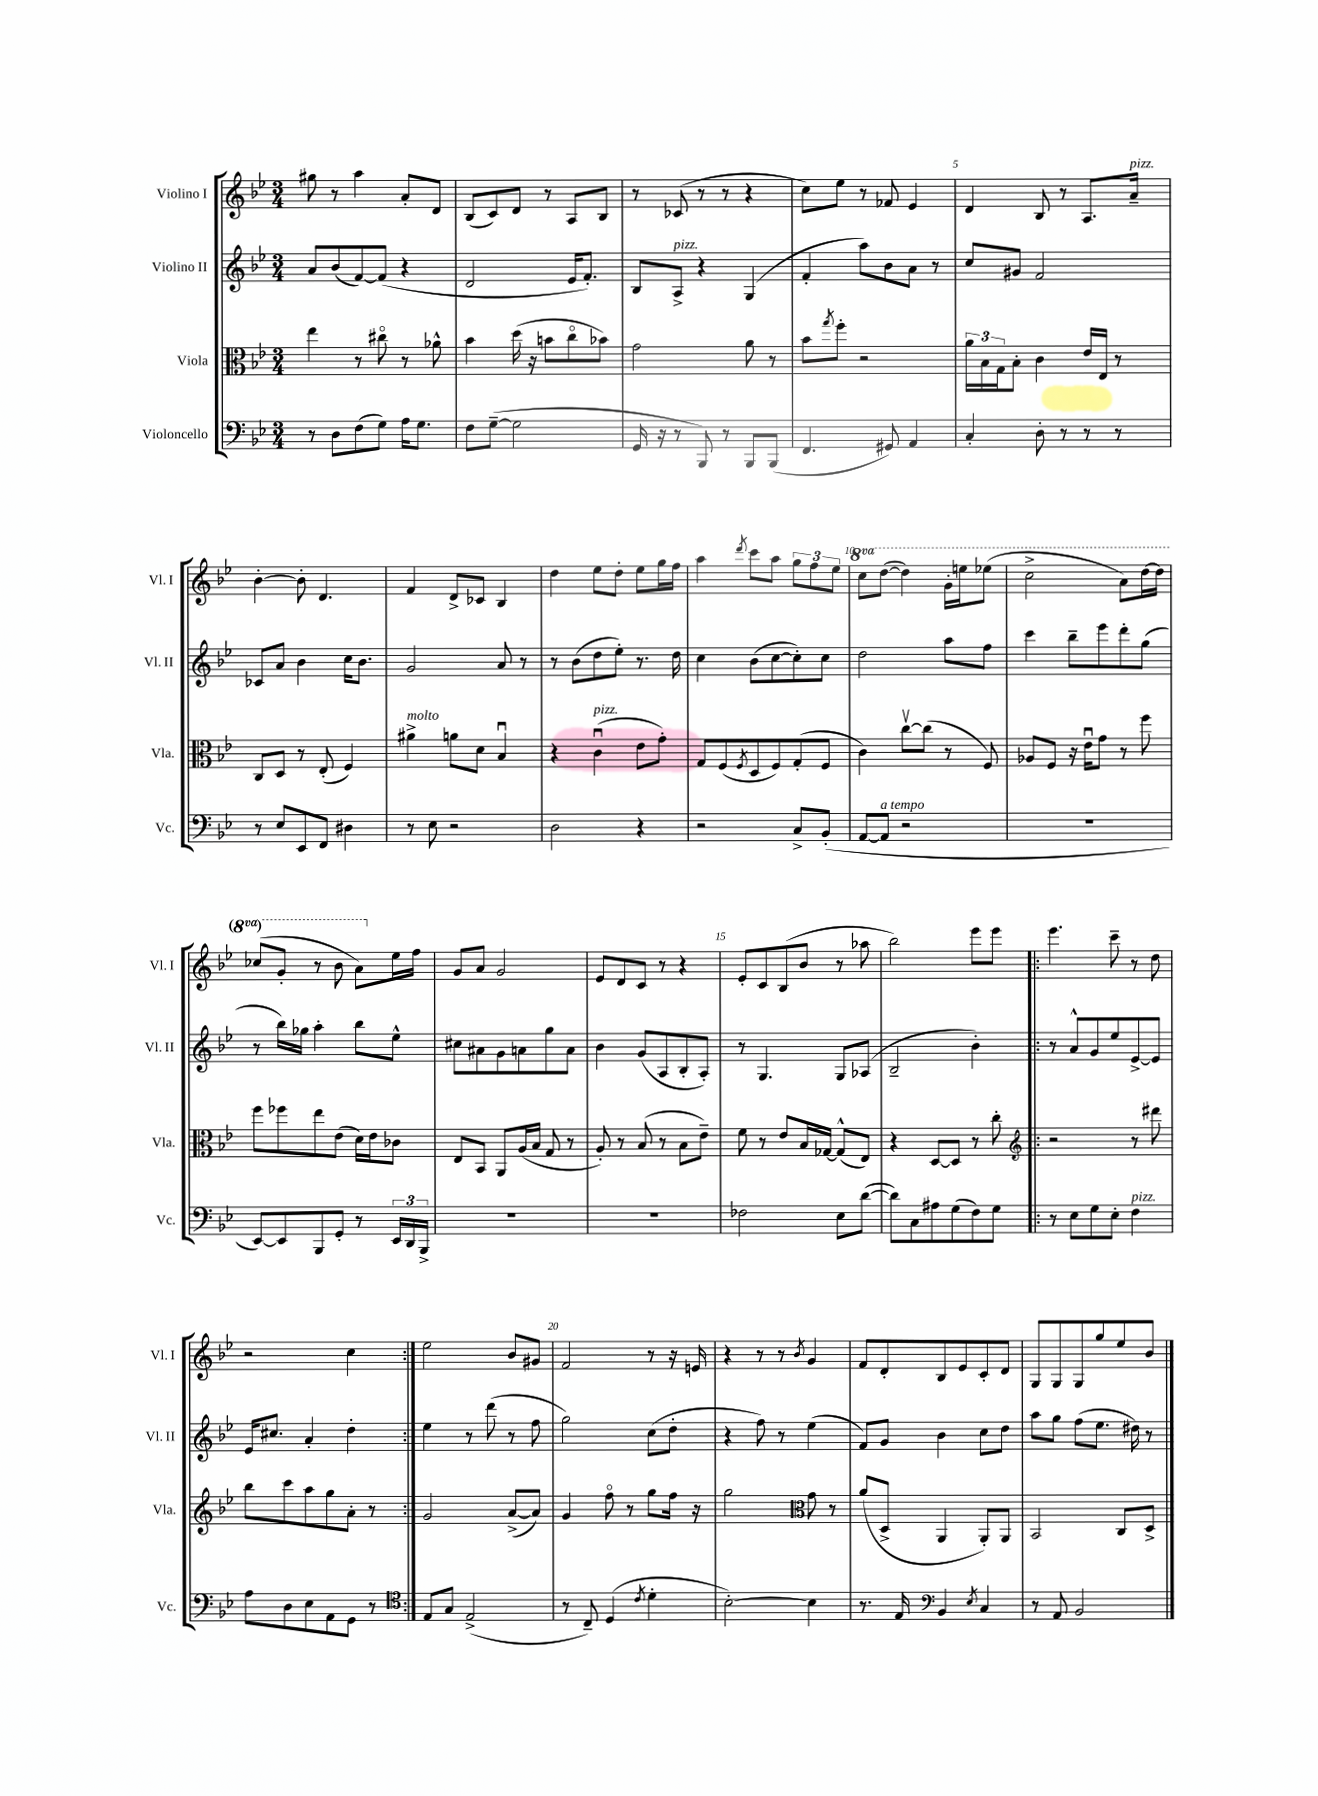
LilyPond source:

<<
\new StaffGroup <<
\new Staff = "s0" \with { instrumentName = "Violino I" shortInstrumentName = "Vl. I" } {
    \clef treble \key bes \major \numericTimeSignature \time 3/4 \set Staff.ottavationMarkups = #ottavation-simple-ordinals
    gis''8 r8 a''4 a'8-. d'8 |
    bes8( c'8) d'8 r8 a8 bes8 |
    r8 ces'8( r8 r8 r4 |
    c''8) ees''8 r8 fes'8 ees'4 |
    d'4 bes8 r8 a8. a'16--^\markup { \italic "pizz." } |
    bes'4~-. bes'8-. d'4. |
    f'4 d'8-> ces'8 bes4 |
    d''4 ees''8 d''8-. ees''8 g''16 f''16 |
    a''4 \acciaccatura { d'''8 } c'''8 a''8 \tuplet 3/2 { g''8 f''8 ees''8 } |
    \ottava #1 c'''8 d'''8~( d'''4) g''16-. e'''16 ees'''8( |
    c'''2-> a''8) d'''16~ d'''16 |
    ces'''8( g''8-. r8 bes''8 a''8) \ottava #0 ees''16 f''16 |
    g'8 a'8 g'2 |
    ees'8 d'8 c'8 r8 r4 |
    ees'8-. c'8 bes8( bes'8 r8 aes''8 |
    bes''2) ees'''8 ees'''8 |
    \repeat volta 2 { ees'''4. c'''8-- r8 d''8 |
    r2 c''4 | }
    ees''2 bes'8 gis'8 |
    f'2 r8 r16 e'16 |
    r4 r8 r8 \acciaccatura { bes'8 } g'4 |
    f'8 d'8-. bes8 ees'8 c'8-. d'8 |
    g8 g8 g8 g''8 ees''8 bes'8 \bar "|." |
}
\new Staff = "s1" \with { instrumentName = "Violino II" shortInstrumentName = "Vl. II" } {
    \clef treble \key bes \major \numericTimeSignature \time 3/4
    a'8 bes'8( f'8~) f'8( r4 |
    d'2 ees'16 f'8.-.) |
    bes8 a8->^\markup { \italic "pizz." } r4 g4( |
    f'4-. a''8) bes'8 a'8 r8 |
    c''8 gis'8 f'2 |
    ces'8 a'8 bes'4 c''16 bes'8. |
    g'2 a'8 r8 |
    r8 bes'8( d''8 ees''8-.) r8. d''16 |
    c''4 bes'8( c''8~ c''8-.) c''8 |
    d''2 a''8 f''8 |
    c'''4 bes''8-- ees'''8 d'''8-. g''8( |
    r8 bes''16) ges''16 a''4-. bes''8 ees''8-^ |
    cis''8 ais'8 g'8 a'8 g''8 a'8 |
    bes'4 g'8( a8 bes8-. a8-.) |
    r8 g4. g8 aes8( |
    bes2-- bes'4-.) |
    \repeat volta 2 { r8 a'8-^ g'8 ees''8 ees'8~-> ees'8 |
    ees'16 cis''8. a'4-. d''4-. | }
    ees''4 r8 d'''8( r8 f''8 |
    g''2) c''8( d''8-. |
    r4 f''8) r8 ees''4( |
    f'8) g'8 bes'4 c''8 d''8 |
    a''8 g''8 f''8( ees''8. dis''16) r8 \bar "|." |
}
\new Staff = "s2" \with { instrumentName = "Viola" shortInstrumentName = "Vla." } {
    \clef alto \key bes \major \numericTimeSignature \time 3/4
    ees''4 r8 cis''8\flageolet r8 aes'8-^ |
    bes'4 d''16( r16 b'8 c''8\flageolet bes'8) |
    g'2 a'8 r8 |
    bes'8 \acciaccatura { g''8 } f''8-. r2 |
    \tuplet 3/2 { a'16 bes16 g16 } bes8-. c'4 ees'16 ees16 r8 |
    c8 d8 r8 ees8-.( f4) |
    ais'4->^\markup { \italic "molto" } a'8 d'8 bes4\downbow |
    r4 c'4\downbow^\markup { \italic "pizz." }( ees'8 g'8-.) |
    g8 f8( \acciaccatura { f8 } d8 f8) g8-.( f8 |
    c'4) c''8~\upbow c''8( r8 f8) |
    aes8 f8 r16 ees'16\downbow g'8 r8 f''8 |
    f''8 fes''8 ees''8 ees'8( d'16) ees'16 ces'8 |
    ees8 bes,8 a,8 a16( bes16 g8 r8 |
    a8-.) r8 bes8( r8 bes8 ees'8--) |
    f'8 r8 ees'8 bes16 ges16~ ges8-^( ees8) |
    r4 d8~ d8 r8 c''8-. |
    \repeat volta 2 { \clef treble r2 r8 dis'''8 |
    bes''8 c'''8 a''8 g''8 a'8-. r8 | }
    g'2 a'8~->( a'8) |
    g'4 f''8\flageolet r8 g''8 f''16 r16 |
    g''2 \clef alto g'8 r8 |
    a'8( d8-> a,4 a,8-.) a,8 |
    bes,2 c8 d8-> \bar "|." |
}
\new Staff = "s3" \with { instrumentName = "Violoncello" shortInstrumentName = "Vc." } {
    \clef bass \key bes \major \numericTimeSignature \time 3/4
    r8 d8 f8( g8) a16 g8. |
    f8 g8~--( g2 |
    g,16 r16 r8 bes,,8) r8 bes,,8 bes,,8( |
    f,4. gis,8) a,4 |
    c4-. d8-. r8 r8 r8 |
    r8 ees8 ees,8 f,8 dis4 |
    r8 ees8 r2 |
    d2 r4 |
    r2 c8-> bes,8-.( |
    a,8~ a,8^\markup { \italic "a tempo" } r2 |
    R2. |
    ees,8~) ees,8 bes,,8 g,8-. r8 \tuplet 3/2 { ees,16 d,16 bes,,16-> } |
    R2. |
    R2. |
    fes2 ees8 d'8~( |
    d'8) c8 ais8 g8( f8) g8 |
    \repeat volta 2 { r8 ees8 g8 ees8-. f4^\markup { \italic "pizz." } |
    a8 d8 ees8 a,8 g,8 r8 | }
    \clef tenor ees8 g8 ees2->( |
    r8 c8--) d4( \acciaccatura { c'8 } d'4-. |
    bes2~-.) bes4 |
    r8. ees16 \clef bass bes,4 \acciaccatura { ees8 } c4 |
    r8 a,8 bes,2 \bar "|." |
}
>>
>>
\layout { \context { \Score \override BarNumber.break-visibility = ##(#f #t #t) barNumberVisibility = #(every-nth-bar-number-visible 5) } }
